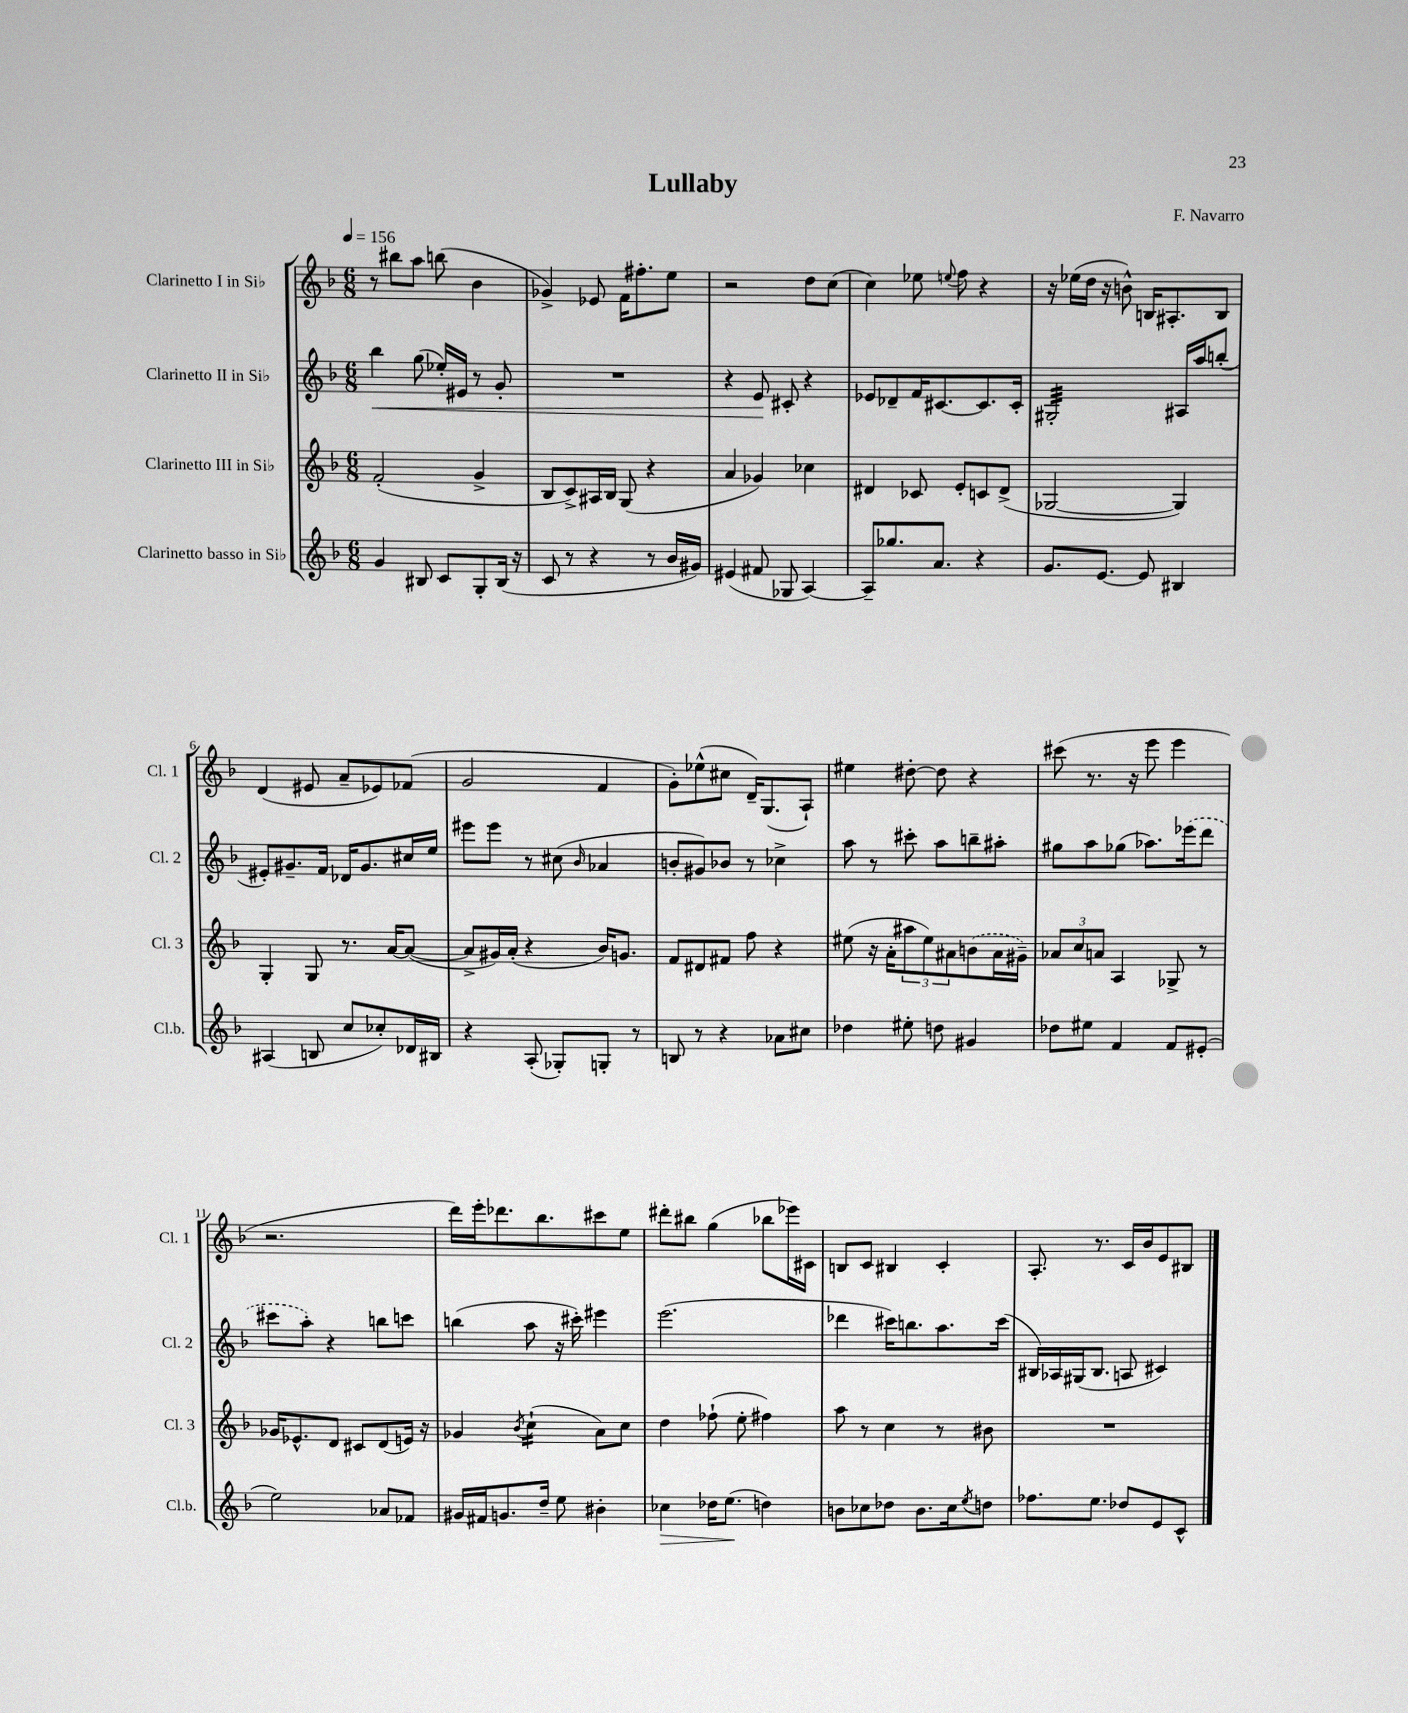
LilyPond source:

\header { title = "Lullaby" composer = "F. Navarro" }
<<
\new StaffGroup <<
\new Staff = "s0" \with { instrumentName = "Clarinetto I in Sib" shortInstrumentName = "Cl. 1" } {
    \clef treble \key f \major \numericTimeSignature \time 6/8 \tempo 4 = 156
    r8 bis''8 a''8 b''8( bes'4 |
    ges'4->) ees'8 f'16 fis''8.-. e''8 |
    r2 d''8 c''8( |
    c''4) ees''8 \appoggiatura { e''8 } f''8 r4 |
    r16 ees''16( d''16 r16 b'8-^) b16 ais8.-. b8 |
    d'4( eis'8 a'8-- ees'8) fes'8( |
    g'2 f'4 |
    g'8-.) ees''8-^( cis''8 d'16--) g8.( a8-!) |
    eis''4 dis''8~-. dis''8 r4 |
    cis'''8( r8. r16 e'''8 e'''4 |
    r2. |
    d'''16) e'''16-. des'''8. bes''8. cis'''8 e''8 |
    dis'''8-. bis''8 g''4( bes''8 ees'''16) cis'16 |
    b8 c'8 bis4 c'4-. |
    a8.-. r8. c'16 bes'16 e'8 bis8 \bar "|." |
}
\new Staff = "s1" \with { instrumentName = "Clarinetto II in Sib" shortInstrumentName = "Cl. 2" } {
    \clef treble \key f \major \numericTimeSignature \time 6/8
    bes''4\< g''8( ees''16-.) eis'16 r8 g'8-. |
    R2. |
    r4 e'8\! cis'8-. r4 |
    ees'8 des'8-- f'16 cis'8.~ cis'8. cis'16-. |
    gis2:32-. ais16 a''16 b''8-.( |
    eis'8-.) gis'8.-- f'16 des'16 gis'8. cis''16 e''16 |
    eis'''8 eis'''8 r8 cis''8( \grace { bes'16 } aes'4 |
    b'8-. gis'8) bes'8 r8 ces''4-> |
    a''8 r8 cis'''8-. a''8 b''8-- ais''8-. |
    gis''8 a''8 ges''8( aes''8.) \once \slurDashed ees'''16( d'''8 |
    cis'''8 a''8-.) r4 b''8 c'''8 |
    b''4( a''8 r16 cis'''16-.) eis'''4 |
    e'''2.( |
    des'''4 cis'''16) b''8. a''8. cis'''16( |
    bis16) aes16 gis16( bis8. a8 cis'4) \bar "|." |
}
\new Staff = "s2" \with { instrumentName = "Clarinetto III in Sib" shortInstrumentName = "Cl. 3" } {
    \clef treble \key f \major \numericTimeSignature \time 6/8
    f'2-.( g'4-> |
    bes8 c'8->) ais16 bes16 g8( r4 |
    a'4 ges'4) ces''4 |
    dis'4 ces'8 e'8-. c'8 dis'8->( |
    ges2~ ges4) |
    g4-. g8 r8. a'16~ a'8~( |
    a'8-> gis'16) a'16-.( r4 bes'16) g'8. |
    f'8 dis'8 fis'8 f''8 r4 |
    eis''8( r16 a'16-. \tuplet 3/2 { ais''8 eis''8) ais'8 } \once \slurDashed b'8( ais'16 gis'16--) |
    \tuplet 3/2 { aes'8 c''8 a'8 } a4 ges8-> r8 |
    ges'16 ees'8.-^ d'8 cis'8 d'8( e'16) r16 |
    ges'4 \acciaccatura { bes'8 } c''4:16-!( a'8) c''8 |
    d''4 fes''8-!( e''8-. fis''4) |
    a''8 r8 c''4 r8 bis'8 |
    R2. \bar "|." |
}
\new Staff = "s3" \with { instrumentName = "Clarinetto basso in Sib" shortInstrumentName = "Cl.b." } {
    \clef treble \key f \major \numericTimeSignature \time 6/8
    g'4 bis8 c'8 g8-. bis16( r16 |
    c'8 r8 r4 r8 bes'16 gis'16) |
    eis'4( fis'8 ges8 a4~) |
    a8-- ges''8. a'8. r4 |
    g'8. e'8.~ e'8 bis4 |
    ais4( b8 c''8 ces''8-.) des'16 bis16 |
    r4 a8-.( ges8-.) g8-. r8 |
    b8 r8 r4 aes'8 cis''8 |
    des''4 eis''8-. d''8 gis'4 |
    des''8 eis''8 f'4 f'8 eis'8-.( |
    e''2) aes'8 fes'8 |
    gis'16 fis'16 g'8. d''16-- e''8 bis'4-. |
    ces''4\> des''16 e''8.\!( d''4) |
    b'8 ces''8 des''8 b'8. ces''16 \acciaccatura { e''8 } d''8 |
    fes''8. e''8. des''8 e'8 c'8-^ \bar "|." |
}
>>
>>
